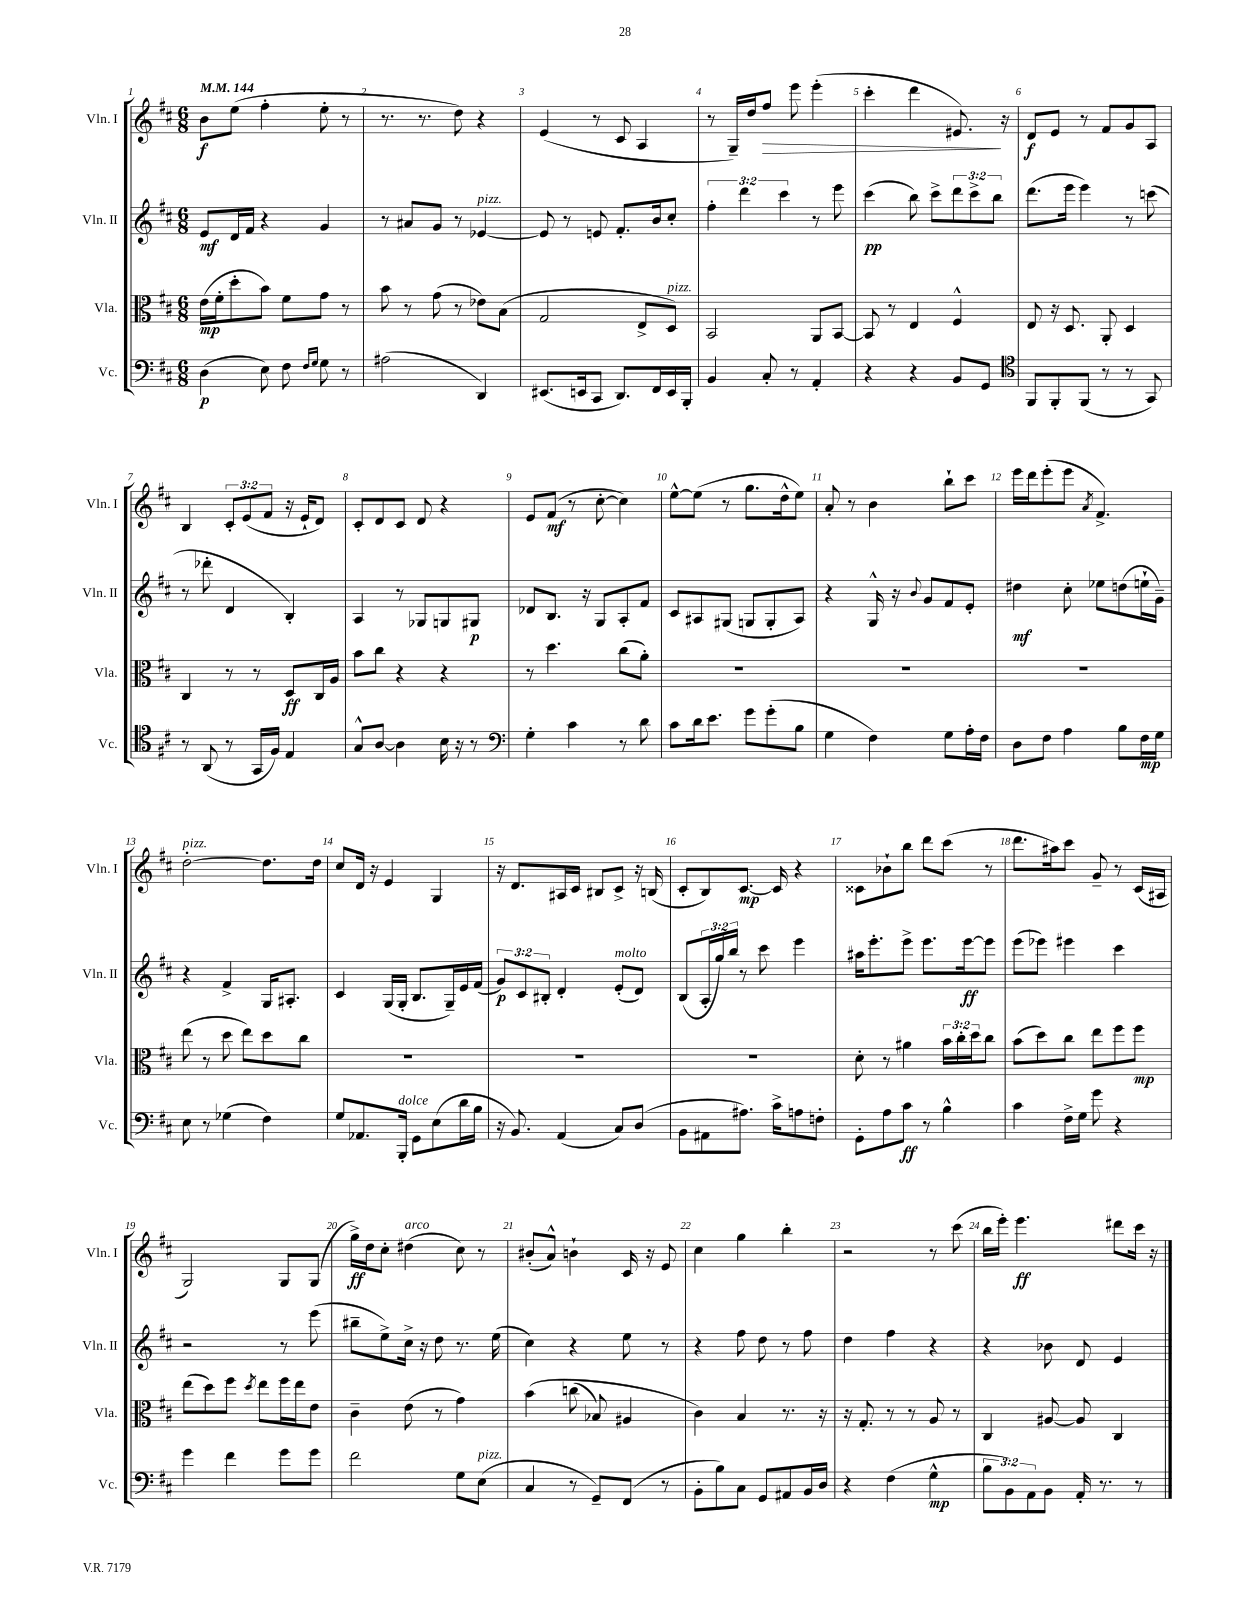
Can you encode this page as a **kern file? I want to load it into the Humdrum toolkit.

**kern	**dynam	**kern	**dynam	**kern	**dynam	**kern	**dynam
*part4	*part4	*part3	*part3	*part2	*part2	*part1	*part1
*staff4	*staff4	*staff3	*staff3	*staff2	*staff2	*staff1	*staff1
*I"Vc.	*	*I"Vla.	*	*I"Vln. II	*	*I"Vln. I	*
*I'Vc.	*	*I'Vla.	*	*I'Vln. II	*	*I'Vln. I	*
*clefF4	*	*clefC3	*	*clefG2	*	*clefG2	*
*k[f#c#]	*	*k[f#c#]	*	*k[f#c#]	*	*k[f#c#]	*
*M6/8	*	*M6/8	*	*M6/8	*	*M6/8	*
*MM144	*	*MM144	*	*MM144	*	*MM144	*
=1	=1	=1	=1	=1	=1	=1	=1
(4D\	p	(16e\LL	mp	8e/L	mf	8b\L	f
.	.	16f#'\J	.	.	.	.	.
.	.	8dd'\	.	16d/L	.	(8ee\J	.
.	.	.	.	16f#/JJ	.	.	.
8E\)	.	8b\J)	.	4r	.	4ff#'\	.
8F#\	.	8f#\L	.	.	.	.	.
16qqF#/LL	.	.	.	.	.	.	.
16qqG/JJ	.	.	.	.	.	.	.
8G\	.	8g\J	.	4g/	.	8ee'\	.
8r	.	8r	.	.	.	8r	.
=2	=2	=2	=2	=2	=2	=2	=2
(2A#X\	.	8b\	.	8r	.	8.r	.
.	.	8r	.	8a#X/L	.	.	.
.	.	.	.	.	.	8.r	.
.	.	(8g\	.	8g/J	.	.	.
.	.	8r	.	8r	.	8dd\)	.
!	!	!	!	!LO:TX:a:i:t=pizz.	!	!	!
4DD/)	.	8e-X\L)	.	[4e-X/	.	4r	.
.	.	(8B\J	.	.	.	.	.
=3	=3	=3	=3	=3	=3	=3	=3
(8.EE#X/L	.	2G/	.	8e-/]	.	(4e/	.
.	.	.	.	8r	.	.	.
16EEn/k	.	.	.	.	.	.	.
8CC#/J	.	.	.	8en/	.	8r	.
8.DD/L)	.	.	.	8.f#'/L	.	8c#/	.
.	.	8E^/L	.	.	.	4A/	.
16FF#/L	.	.	.	16b/k	.	.	.
!	!	!LO:TX:a:i:t=pizz.	!	!	!	!	!
16EE/	.	8D/J)	.	8cc#'/J	.	.	.
16BBB'/JJ	.	.	.	.	.	.	.
=4	=4	=4	=4	=4	=4	=4	=4
4BB/	.	2BB/	.	6ff#'\	.	8r	.
.	.	.	.	.	.	16G~/LL)	.
.	.	.	.	6ddd\	.	.	.
.	.	.	.	.	.	16dd/J	.
!	!	!	!	!	!	!	!LO:HP:b
8C#'/	.	.	.	.	.	8ff#/J	>
.	.	.	.	6ccc#\	.	.	.
8r	.	.	.	.	.	8eee\	.
4AA'/	.	8AA/L	.	8r	.	(4eee'\	.
.	.	[8BB/J	.	8eee\	.	.	.
=5	=5	=5	=5	=5	=5	=5	=5
4r	.	8BB/]	.	(4ccc#\	pp	4ccc#'\	.
.	.	8r	.	.	.	.	.
4r	.	4E/	.	8bb\)	.	4ddd\	.
.	.	.	.	8ccc#^\L	.	.	.
8BB/L	.	4F#^^/	.	12ddd\	.	8.e#X/)	.
.	.	.	.	12ccc#^\	.	.	.
8GG/J	.	.	.	.	.	.	.
.	.	.	.	12bb\J	.	.	.
.	.	.	.	.	.	16r	]
=6	=6	=6	=6	=6	=6	=6	=6
*clefC4	*	*	*	*	*	*	*
8FF#/L	.	8E/	.	(8.ddd\L	.	8d/L	f
8FF#'/	.	16r	.	.	.	8e/J	.
.	.	8.D/	.	16eee\Jk	.	.	.
(8FF#/J	.	.	.	4eee\)	.	8r	.
8r	.	8AA'/	.	.	.	8f#/L	.
8r	.	4D/	.	8r	.	8g/	.
8GG/)	.	.	.	(8cccn\	.	8A/J	.
!!LO:LB:g=z
=7	=7	=7	=7	=7	=7	=7	=7
8r	.	4C#/	.	8r	.	4B/	.
(8AA/	.	.	.	8ddd-X'\	.	.	.
8r	.	8r	.	4d/	.	12c#'/L	.
.	.	.	.	.	.	(12e/	.
16GG/LL	.	8r	.	.	.	.	.
.	.	.	.	.	.	12f#/J	.
16F#/JJ)	.	.	.	.	.	.	.
4E/	.	8D/L	ff	4B'/)	.	16r	.
.	.	.	.	.	.	16e`/KL	.
.	.	16C#/L	.	.	.	8d/J)	.
.	.	16A/JJ	.	.	.	.	.
=8	=8	=8	=8	=8	=8	=8	=8
8G^^/L	.	8b\L	.	4A/	.	8c#'/L	.
[8A/J	.	8cc#\J	.	.	.	8d/	.
4A\]	.	4r	.	8r	.	8c#/J	.
.	.	.	.	8G-X/L	.	8d/	.
16B\	.	4r	.	8Gn/	.	4r	.
16r	.	.	.	.	.	.	.
8r	.	.	.	8G#X/J	p	.	.
=9	=9	=9	=9	=9	=9	=9	=9
*clefF4	*	*	*	*	*	*	*
4G'\	.	8r	.	8d-X/L	.	8e/L	.
.	.	4.dd\	.	8.B/J	.	(8f#/J	mf
4c#\	.	.	.	.	.	8r	.
.	.	.	.	16r	.	.	.
.	.	.	.	8G/L	.	[8cc#'\	.
8r	.	(8cc#\L	.	8A'/	.	4cc#\])	.
8d\	.	8a'\J)	.	8f#/J	.	.	.
=10	=10	=10	=10	=10	=10	=10	=10
8c#\L	.	2.r	.	8c#/L	.	[8ee^^\L	.
16d\k	.	.	.	8A#X/	.	(8ee\J]	.
8.e\J	.	.	.	.	.	.	.
.	.	.	.	(8G#X/J	.	8r	.
8g\L	.	.	.	8Gn/L	.	8.gg\L	.
(8g'\	.	.	.	8G'/	.	.	.
.	.	.	.	.	.	16dd^^\k	.
8B\J	.	.	.	8A#/J)	.	8ee\J)	.
=11	=11	=11	=11	=11	=11	=11	=11
4G\	.	2.r	.	4r	.	8a'/	.
.	.	.	.	.	.	8r	.
4F#\)	.	.	.	16G^^/	.	4b\	.
.	.	.	.	16r	.	.	.
.	.	.	.	8qqb/	.	.	.
.	.	.	.	8g/L	.	.	.
8G\L	.	.	.	8f#/	.	8bb`\L	.
16A'\L	.	.	.	8e'/J	.	8ccc#\J	.
16F#\JJ	.	.	.	.	.	.	.
=12	=12	=12	=12	=12	=12	=12	=12
8D\L	.	2.r	.	4dd#X\	mf	16eee\LL	.
.	.	.	.	.	.	16ddd\J	.
8F#\J	.	.	.	.	.	(8eee'\	.
4A\	.	.	.	8cc#'\	.	8eee\J	.
.	.	.	.	.	.	8qa/	.
.	.	.	.	8ee-X\L	.	4.f#^/)	.
8B\L	.	.	.	(8ddn\	.	.	.
16F#\L	mp	.	.	16een`\L	.	.	.
16G\JJ	.	.	.	16g~\JJ)	.	.	.
!!LO:LB:g=z
=13	=13	=13	=13	=13	=13	=13	=13
!	!	!	!	!	!	!LO:TX:a:i:t=pizz.	!
8E\	.	(8ee\	.	4r	.	[2dd'\	.
8r	.	8r	.	.	.	.	.
(4G-X\	.	8dd\	.	4f#^/	.	.	.
.	.	8ee\L)	.	.	.	.	.
4F#\)	.	8dd\	.	16G/KL	.	8.dd\L]	.
.	.	.	.	8.A#X'/J	.	.	.
.	.	8cc#\J	.	.	.	.	.
.	.	.	.	.	.	16dd\Jk	.
=14	=14	=14	=14	=14	=14	=14	=14
8G/L	.	2.r	.	4c#/	.	8cc#/L	.
8.AA-X/	.	.	.	.	.	16d/Jk	.
.	.	.	.	.	.	16r	.
.	.	.	.	(16G/LL	.	4e/	.
!LO:TX:a:i:t=dolce	!	!	!	!	!	!	!
16BBB'/Jk	.	.	.	16G'/JJ	.	.	.
8GG\L	.	.	.	8.B/L	.	.	.
(8E\	.	.	.	.	.	4G/	.
.	.	.	.	16G~/L)	.	.	.
16d\L	.	.	.	16e/	.	.	.
16B\JJ	.	.	.	(16f#/JJ	.	.	.
=15	=15	=15	=15	=15	=15	=15	=15
16r	.	2.r	.	12g/L)	p	16r	.
8.BB/)	.	.	.	.	.	8.d/L	.
.	.	.	.	12c#/	.	.	.
.	.	.	.	12B#X'/J	.	.	.
(4AA/	.	.	.	4d'/	.	16A#X/L	.
.	.	.	.	.	.	16c#/JJ	.
.	.	.	.	.	.	8B#X/L	.
!	!	!	!	!LO:TX:a:i:t=molto	!	!	!
8C#/L)	.	.	.	(8e'/L	.	8c#^/J	.
(8D/J	.	.	.	8d/J)	.	16r	.
.	.	.	.	.	.	(16Bn/	.
=16	=16	=16	=16	=16	=16	=16	=16
8BB\L	.	2.r	.	(8B/L	.	8c#'/L	.
8AA#X\	.	.	.	24A'/L	.	8B/)	.
.	.	.	.	24gg/)	.	.	.
.	.	.	.	24bb/JJ	.	.	.
8.A#X\J)	.	.	.	8r	.	[8.c#/J	mp
.	.	.	.	8ccc#\	.	.	.
16c#^\KL	.	.	.	.	.	16c#/]	.
8An\	.	.	.	4eee\	.	4r	.
8Fn'\J	.	.	.	.	.	.	.
=17	=17	=17	=17	=17	=17	=17	=17
8GG'\L	.	8d'\	.	16aa#X\KL	.	8c##X\L	.
.	.	.	.	8.eee'\	.	.	.
8A\	.	8r	.	.	.	8b-X`\	.
8c#\J	ff	4a#X\	.	8eee^\J	.	8bb\J	.
8r	.	.	.	8.eee\L	.	8ddd\L	.
4B^^\	.	24b\LL	.	.	.	(8ccc#\J	.
.	.	24cc#'\	.	.	.	.	.
.	.	.	.	[16eee\k	ff	.	.
.	.	24dd\J	.	.	.	.	.
.	.	8cc#\J	.	8eee\J]	.	8r	.
=18	=18	=18	=18	=18	=18	=18	=18
4c#\	.	(8b\L	.	(8eee\L	.	8.ddd\L	.
.	.	8dd\)	.	8eee-X\J)	.	.	.
.	.	.	.	.	.	16aa#X\k)	.
16F#^\LL	.	8cc#\J	.	4eee#X\	.	8ccc#\J	.
16G\JJ	.	.	.	.	.	.	.
8g\	.	8ee\L	.	.	.	8g~/	.
4r	.	8ff#\	.	4ccc#\	.	8r	.
.	.	8ff#\J	mp	.	.	(16c#/LL	.
.	.	.	.	.	.	16A#X/JJ	.
!!LO:LB:g=z
=19	=19	=19	=19	=19	=19	=19	=19
4g\	.	(8ee\L	.	2r	.	2G/)	.
.	.	8dd\)	.	.	.	.	.
4f#\	.	8ff#\J	.	.	.	.	.
.	.	8qdd/	.	.	.	.	.
.	.	8ee\L	.	.	.	.	.
8g\L	.	16ff#\L	.	8r	.	8G/L	.
.	.	16ee\J	.	.	.	.	.
8g\J	.	8e\J	.	(8eee\	.	(8G/J	.
=20	=20	=20	=20	=20	=20	=20	=20
2f#\	.	4c#~\	.	8bb#X~\L	.	16gg^\LL)	ff
.	.	.	.	.	.	16dd\J	.
.	.	.	.	8ee^\)	.	8cc#'\J	.
!	!	!	!	!	!	!LO:TX:a:i:t=arco	!
.	.	(8e\	.	16cc#^\Jk	.	(4dd#X\	.
.	.	.	.	16r	.	.	.
.	.	8r	.	8dd\	.	.	.
8G\L	.	4g\)	.	8.r	.	8cc#\)	.
!LO:TX:a:i:t=pizz.	!	!	!	!	!	!	!
(8E\J	.	.	.	.	.	8r	.
.	.	.	.	(16ee\	.	.	.
=21	=21	=21	=21	=21	=21	=21	=21
4C#/	.	(4b\	.	4cc#\)	.	(8b#X'/L	.
.	.	.	.	.	.	8a^^/J)	.
8r	.	(8ccn\	.	4r	.	4bn`\	.
8GG~/L)	.	8B-X/)	.	.	.	.	.
(8FF#/J	.	4A#X/	.	8ee\	.	16c#/	.
.	.	.	.	.	.	16r	.
8r	.	.	.	8r	.	8e/	.
=22	=22	=22	=22	=22	=22	=22	=22
8BB'\L	.	4c#\)	.	4r	.	4cc#\	.
8B\)	.	.	.	.	.	.	.
8C#\J	.	4B/	.	8ff#\	.	4gg\	.
8GG/L	.	.	.	8dd\	.	.	.
8AA#X/	.	8.r	.	8r	.	4bb'\	.
16BB/L	.	.	.	8ff#\	.	.	.
16D/JJ	.	16r	.	.	.	.	.
=23	=23	=23	=23	=23	=23	=23	=23
4r	.	16r	.	4dd\	.	2r	.
.	.	8.G'/	.	.	.	.	.
(4F#\	.	8r	.	4ff#\	.	.	.
.	.	8r	.	.	.	.	.
4G^^\	mp	8A/	.	4r	.	8r	.
.	.	8r	.	.	.	(8ccc#\	.
=24	=24	=24	=24	=24	=24	=24	=24
12B\L	.	4C#/	.	4r	.	16bb\LL	.
.	.	.	.	.	.	16eee'\JJ)	.
12BB\)	.	.	.	.	.	.	.
.	.	.	.	.	.	4.eee\	ff
12AA\	.	.	.	.	.	.	.
8BB\J	.	[8A#X/	.	8b-X\	.	.	.
16AA'/	.	8A#/]	.	8d/	.	.	.
8.r	.	.	.	.	.	.	.
.	.	4C#/	.	4e/	.	8ddd#X\L	.
8r	.	.	.	.	.	16ccc#\Jk	.
.	.	.	.	.	.	16r	.
==	==	==	==	==	==	==	==
*-	*-	*-	*-	*-	*-	*-	*-
